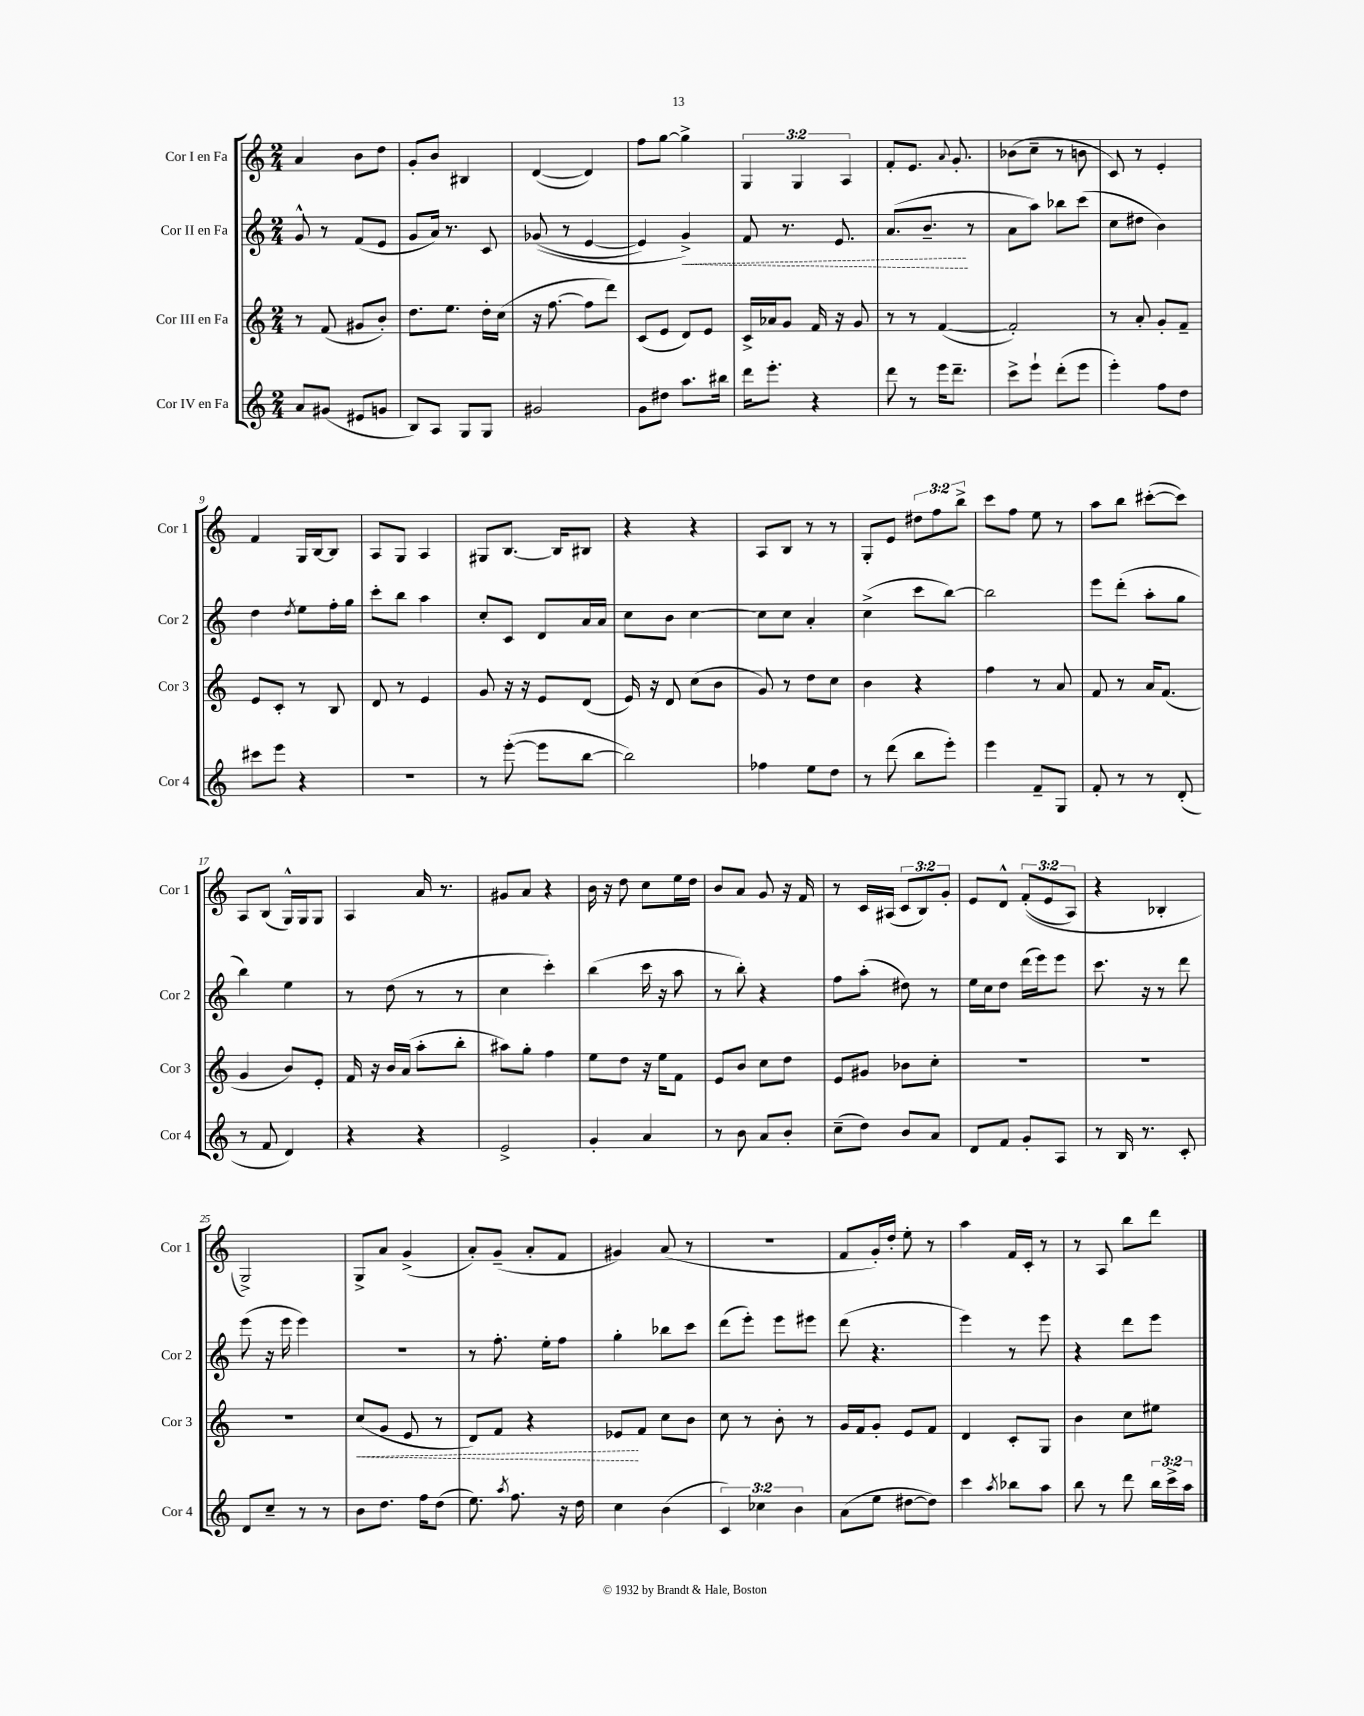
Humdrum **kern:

**kern	**kern	**kern	**kern
*staff4	*staff3	*staff2	*staff1
*clefG2	*clefG2	*clefG2	*clefG2
*k[]	*k[]	*k[]	*k[]
*M2/4	*M2/4	*M2/4	*M2/4
8a/L	8r	8g^^/	4a/
(8g#/J	(8f/	8r	.
8e#/L	8g#/L	(8f/L	8b\L
8g/J	8b'/J)	8e/J	8dd\J
=	=	=	=
8B/L)	8.dd\L	8g/L	8g'/L
8A/J	.	16a/Jk)	8b/J
.	8.ee\J	8.r	.
8G/L	.	.	4B#/
8G/J	16dd'\LL	8c/	.
.	(16cc\JJ	.	.
=	=	=	=
2g#/	16r	&((8g-/	([4d/
.	[8.ff\	.	.
.	.	8r	.
.	8ff\]L	[4e/	4d/])
.	8ddd\J)	.	.
=	=	=	=
8g\L	(8c/L	4e/])	8ff\L
8dd#\J	8e/J	.	[8gg\J
8.aa\L	8d/L)	4g^/&)	4gg^\]
.	8e/J	.	.
16bb#\Jk	.	.	.
=	=	=	=
16ddd\LK	16c^/LL	8f/	6G/
8.eee'\J	16a-/J	.	.
.	8g/J	8.r	.
.	.	.	6G/
4r	16f/	.	.
.	16r	8.e/	.
.	.	.	6A/
.	8g/	.	.
=	=	=	=
8ddd\	8r	(8.a/L	8f'/L
8r	8r	.	8.e/J
.	.	8.b~/J	.
16eee\LK	([4f/	.	.
.	.	.	8qqa/
8.ddd~\J	.	.	8.g'/
.	.	8r	.
=	=	=	=
8ccc^\L	2f'/])	8a\L	(8b-\L
8eee`\J	.	8aa\J)	8cc~\J
(8ddd'\L	.	8bb-\L	8r
8eee\J	.	(8ccc\J	8b\
=	=	=	=
4eee'\)	8r	8cc\L	8c/)
.	8a'/	8dd#\J	8r
8ff\L	8g'/L	4b\)	4e'/
8dd\J	8f~/J	.	.
=	=	=	=
8ccc#\L	8e/L	4dd\	4f/
8eee\J	8c'/J	.	.
.	.	8qdd/	.
4r	8r	8ee\L	16G/LL
.	.	.	[16B/J
.	8B/	16ff'\L	8B/]J
.	.	16gg\JJ	.
=	=	=	=
2r	8d/	8ccc'\L	8A/L
.	8r	8bb\J	8G/J
.	4e/	4aa\	4A/
=	=	=	=
8r	8g/	8cc'/L	8G#/L
([8eee'\	16r	8c/J	[8.B/J
.	16r	.	.
8eee\]L	8e/L	8d/L	.
.	.	.	16B/]LK
[8bb\J	(8d/J	16a/L	8B#/J
.	.	16a/JJ	.
=	=	=	=
2bb\])	16e/)	8cc\L	4r
.	16r	.	.
.	8d/	8b\J	.
.	(8cc\L	[4cc\	4r
.	8b\J	.	.
=	=	=	=
4ff-\	8g/)	8cc\]L	8A/L
.	8r	8cc\J	8B/J
8ee\L	8dd\L	4a'/	8r
8dd\J	8cc\J	.	8r
=	=	=	=
8r	4b\	(4cc^\	8G'/L
(8ddd\	.	.	8e/J
8bb\L	4r	8ccc\L	12dd#\L
.	.	.	12ff\
8eee'\J)	.	[8bb\J)	.
.	.	.	12bb^\J
=	=	=	=
4eee\	4ff\	2bb\]	8ccc\L
.	.	.	8ff\J
8f~/L	8r	.	8ee\
8G/J	8a/	.	8r
=	=	=	=
8f'/	8f/	8eee\L	8aa\L
8r	8r	(8ddd'\J	8bb\J
8r	16a/LK	8aa'\L	([8ccc#'\L
.	(8.f/J	.	.
(8d'/	.	8gg\J	8ccc#\]J)
=	=	=	=
8r	4g/	4bb\)	8A/L
8f/	.	.	(8B/J
4d/)	8b/L)	4ee\	16G^^/LL)
.	.	.	16G/J
.	8e'/J	.	8G/J
=	=	=	=
4r	16f/	8r	4A/
.	16r	.	.
.	16b/LL	(8dd\	.
.	(16a/JJ	.	.
4r	8aa'\L	8r	16a/
.	.	.	8.r
.	8bb'\J	8r	.
=	=	=	=
2e^/	8aa#\L)	4cc\	8g#/L
.	8gg'\J	.	8a/J
.	4ff\	4ccc'\)	4r
=	=	=	=
4g'/	8ee\L	(4bb\	16b\
.	.	.	16r
.	8dd\J	.	8dd\
4a/	16r	16ccc\	8cc\L
.	16ee\LK	16r	.
.	8f\J	8aa\	16ee\L
.	.	.	16dd\JJ
=	=	=	=
8r	8e/L	8r	8b/L
8b\	8b/J	8bb'\)	8a/J
8a/L	8cc\L	4r	8g/
8b'/J	8dd\J	.	16r
.	.	.	16f/
=	=	=	=
(8cc~\L	8e/L	8ff\L	8r
8dd\J)	8g#/J	(8aa'\J	16c/LL
.	.	.	(16A#/JJ
8b/L	8b-\L	8dd#\)	12c/L
.	.	.	12B/)
8a/J	8cc'\J	8r	.
.	.	.	12g'/J
=	=	=	=
8d/L	2r	16ee\LL	8e/L
.	.	16cc\J	.
8f/J	.	8dd\J	8d^^/J
8g'/L	.	(16ddd\LL	&((12f'/L
.	.	16eee\J)	.
.	.	.	12e/
8A/J	.	8eee\J	.
.	.	.	12A/J)
=	=	=	=
8r	2r	8.ccc\	4r
16B/	.	.	.
8.r	.	16r	.
.	.	8r	4B-'/
8c'/	.	8ddd\	.
=	=	=	=
8d/L	2r	(8eee\	2G^/&)
8cc~/J	.	16r	.
.	.	16eee\	.
8r	.	4eee\)	.
8r	.	.	.
=	=	=	=
8b\L	(8cc/L	2r	8G^/L
8.dd\J	8g/J	.	8a/J
.	8e/	.	(4g^/
16ff\LK	.	.	.
(8dd\J	8r	.	.
=	=	=	=
8.ee\)	8d/L)	8r	8a'/L)
.	8f/J	8.ff'\	(8g~/J
8qaa/	.	.	.
8.ff\	.	.	.
.	4r	.	8a'/L
.	.	16ee'\LK	.
16r	.	8ff\J	8f/J
16dd\	.	.	.
=	=	=	=
4cc\	8e-/L	4gg'\	4g#/)
.	8f/J	.	.
(4b\	8cc\L	8bb-\L	(8a/
.	8b\J	8ccc\J	8r
=	=	=	=
6c/)	8cc\	(8ddd\L	2r
.	8r	8eee'\J)	.
6cc-\	.	.	.
.	8b'\	8eee\L	.
6b\	.	.	.
.	8r	8eee#\J	.
=	=	=	=
(8a\L	16g/LL	(8ddd\	8f/L
.	16f/J	.	.
8ee\J	8g'/J	4.r	16g'/L)
.	.	.	16dd'/JJ
[8dd#\L	8e/L	.	8ee'\
8dd#\]J)	8f/J	.	8r
=	=	=	=
4ccc\	4d/	4eee\)	4aa\
8qaa/	.	.	.
8bb-\L	8c'/L	8r	16f/LL
.	.	.	16c'/JJ
8aa\J	8G/J	8eee\	8r
=	=	=	=
8bb\	4b\	4r	8r
8r	.	.	8A/
8ddd\	8cc\L	8ddd\L	8bb\L
24bb\LL	8ee#\J	8eee\J	8ddd\J
24ccc^\	.	.	.
24aa\JJ	.	.	.
==	==	==	==
*-	*-	*-	*-
